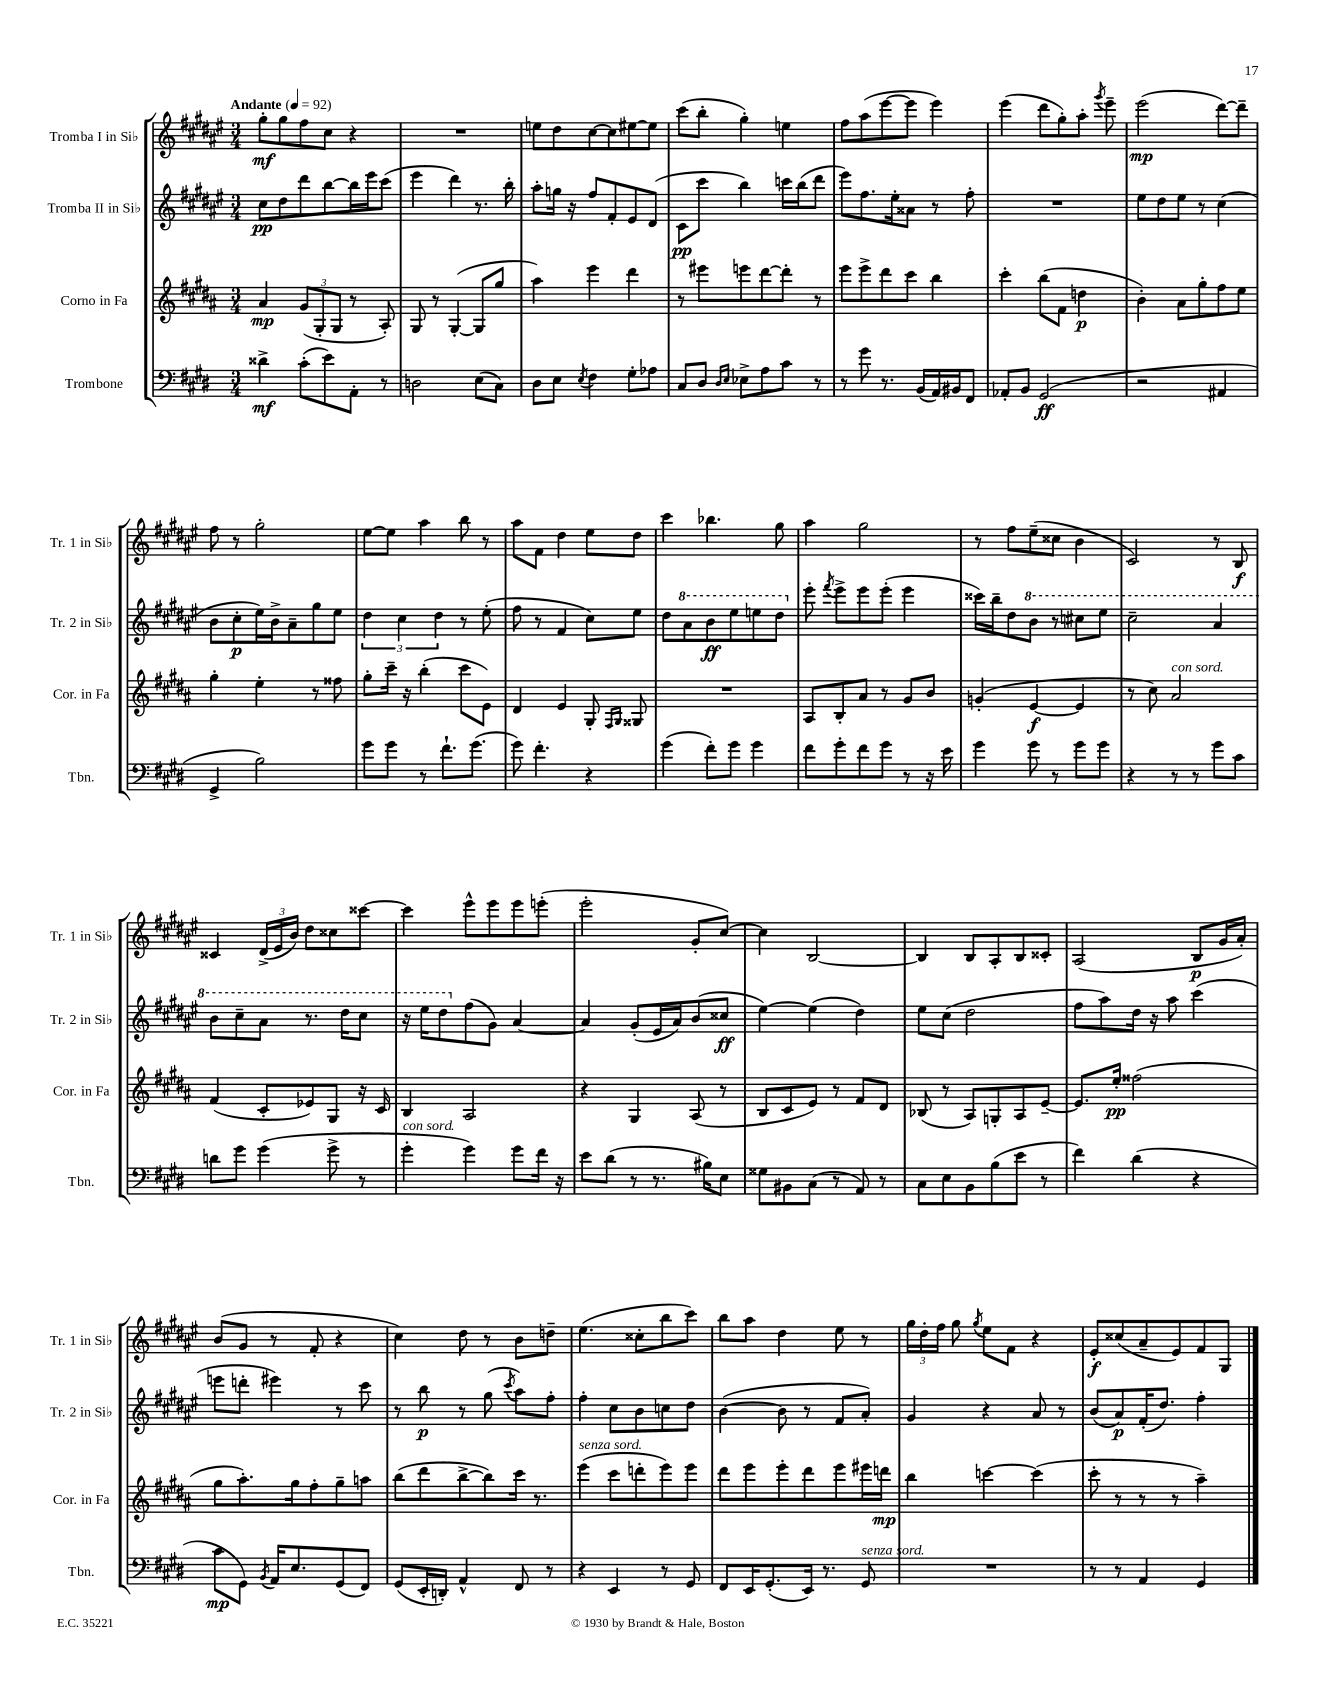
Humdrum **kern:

**kern	**kern	**kern	**kern
*staff4	*staff3	*staff2	*staff1
*clefF4	*clefG2	*clefG2	*clefG2
*k[f#c#g#d#]	*k[f#c#g#d#a#]	*k[f#c#g#d#a#e#]	*k[f#c#g#d#a#e#]
*M3/4	*M3/4	*M3/4	*M3/4
*MM92	*MM92	*MM92	*MM92
4d##^	4a#	8cc#	8gg#'
.	.	8dd#	8gg#
(8c#'	(12g#	8ddd#	8ff#
.	12G#'	.	.
8e)	.	[8bb	8cc#
.	12G#	.	.
8AA'	8r	16bb]	4r
.	.	16eee#	.
8r	8A#')	(8ccc#	.
=	=	=	=
2D	8G#	4eee#	2.r
.	8r	.	.
.	([4G#'	4ddd#)	.
(8E	8G#]	8.r	.
8C#)	8gg#	.	.
.	.	16bb'	.
=	=	=	=
8D#	4aa#)	8aa#'	8ee
8E	.	16gg	8dd#
.	.	16r	.
8qE	.	.	.
4F#	4eee	8ff#	[8cc#
.	.	8f#'	8cc#]
8G#'	4ddd#	8e#	[8ee#
8A-	.	(8d#	8ee#]
=	=	=	=
8C#	8r	8c#	(8ccc#
8D#	8eee#	8ccc#	8bb'
16qqD#	.	.	.
16qqE	.	.	.
8E-^	8eee	4bb)	4gg#')
8A	[8ddd#	.	.
8c#	8ddd#']	16ccc	4ee
.	.	(16bb	.
8r	8r	8ddd#	.
=	=	=	=
8r	8eee	8eee#)	8ff#
8g#	8eee^	8.ff#	(8aa#
8.r	8ddd#	.	[8eee#
.	.	16ee#'	.
.	8ccc#	8a##	8eee#]
(16BB	.	.	.
16AA)	4bb	8r	4eee#)
16BB#	.	.	.
8FF#	.	8ff#'	.
=	=	=	=
8AA-'	4ccc#'	2.r	(4eee#
8BB	.	.	.
(2GG#	(8bb	.	8ddd#
.	8f#	.	8gg#')
.	4dd	.	8aa#'
.	.	.	8qggg#
.	.	.	8eee#~
=	=	=	=
2r	4b')	8ee#	(2eee#
.	.	8dd#	.
.	8a#	8ee#	.
.	8gg#'	8r	.
4AA#	8ff#	(4cc#	[8ddd#)
.	8ee	.	8ddd#~]
=	=	=	=
4GG#^	4gg#'	8b	8ff#
.	.	8cc#'	8r
2B)	4ee'	16ee#)	2gg#'
.	.	16b^	.
.	.	8a#~	.
.	8r	8gg#	.
.	8ff##	8ee#	.
=	=	=	=
8g#	8gg#'	6dd#	[8ee#
8g#	16ccc#~	.	8ee#]
.	.	6cc#	.
.	16r	.	.
8r	(4bb'	.	4aa#
.	.	6dd#	.
8.f#`	.	.	.
.	8ccc#	8r	8bb
(8.g#	.	.	.
.	8e)	(8ee#'	8r
=	=	=	=
8g#)	4d#	8ff#	8aa#
4.f#'	.	8r	8f#
.	4e	4f#	4dd#
4r	8G#'	8cc#)	8ee#
.	16qqF#	.	.
.	16qqG#	.	.
.	8G##	8ee#	8dd#
=	=	=	=
(4g#	2.r	8dd#	4ccc#
.	.	8aa#	.
8f#')	.	8bb	4.bb-
8g#	.	8eee#	.
4g#	.	8eee	.
.	.	8ddd#	8gg#
=	=	=	=
8f#	8A#	8eee#'	4aa#
.	.	8qfff#	.
8g#'	8B'	8eee#^	.
8f#	8a#	8eee#	2gg#
8g#	8r	(8eee#'	.
8r	8g#	4eee#	.
16r	8b	.	.
16e	.	.	.
=	=	=	=
4g#	(4g'	16ccc##)	8r
.	.	16bb~	.
.	.	8dd#	8ff#
8g#	[4e	8bb	(8ee#~
8r	.	8r	8cc##
8g#	4e]	8ccc#	4b
8g#	.	8eee#	.
=	=	=	=
4r	8r	2ccc#~	2c#)
.	8cc#)	.	.
8r	2a#	.	.
8r	.	.	.
8g#	.	4aa#	8r
8c#	.	.	8B
=	=	=	=
8d	(4f#	8bb	4c##
8g#	.	8ccc#~	.
(4g#	8c#'	8aa#	(24d#^
.	.	.	24e#
.	.	.	24b)
.	8e-)	8.r	8dd#
8g#^	8G#	.	8cc##
.	.	16ddd#	.
8r	16r	8ccc#	[8ccc##
.	16c#	.	.
=	=	=	=
4g#'	4B	16r	4ccc##]
.	.	16eee#	.
.	.	8ddd#	.
4g#)	2A#	(8ff#	8eee#^^
.	.	8g#)	8eee#
8g#	.	[4a#	8eee#
16f#	.	.	(8eee'
16r	.	.	.
=	=	=	=
8e	4r	4a#]	2eee#'
(8d#	.	.	.
8r	4G#	(8g#'	.
8.r	.	16e#	.
.	.	16a#)	.
.	(8A#	(8b	8g#'
16B#)	.	.	.
8E	8r	8cc##	[8cc#)
=	=	=	=
8G##	8B	[4ee#)	4cc#]
8BB#	8c#	.	.
(8C#	8e)	(4ee#]	[2B
8r	8r	.	.
8AA)	8f#	4dd#)	.
8r	8d#	.	.
=	=	=	=
8C#	(8B-	8ee#	4B]
8E	8r	(8cc#	.
8BB	8A#)	2dd#	8B
(8B	8G'	.	8A#'
8e	8A#	.	8B
8r	[8e~	.	8c##'
=	=	=	=
4f#)	8.e]	8ff#	(2A#
.	.	8aa#)	.
.	16ee'	.	.
(4d#	(2ff##	16dd#	.
.	.	16r	.
.	.	8aa#	.
4r	.	(4ccc#	8B
.	.	.	16g#
.	.	.	16a#')
=	=	=	=
8c#	8gg#	8eee	(8b
8GG#)	8.aa#')	8ddd'	8g#
8qBB	.	.	.
16AA	.	4eee#)	8r
8.E	16gg#	.	.
.	8ff#'	.	8f#'
(8GG#	8gg#~	8r	4r
8FF#)	8aa	8ccc#	.
=	=	=	=
(8GG#	(8bb	8r	4cc#)
16EE'	8ddd#	8bb	.
16DD')	.	.	.
4AA^^	[8bb^	8r	8dd#
.	8bb])	(8gg#	8r
.	.	8qccc#	.
8FF#	16ccc#	8aa#)	8b
.	8.r	.	.
8r	.	8ff#'	8dd~
=	=	=	=
4r	(4eee	4ff#'	(4.ee#
4EE	8ccc#	8cc#	.
.	8ddd'	8b	8cc##'
8r	8eee)	8cc	8bb
8GG#	8eee	8dd#	8ccc#)
=	=	=	=
8FF#	8ddd#	([4b	8bb
16EE	8eee	.	8aa#
(8.GG#'	.	.	.
.	8eee'	8b]	4dd#
16EE)	8ddd#	8r	.
8.r	.	.	.
.	8eee	8f#	8ee#
8GG#	16eee#	8a#')	8r
.	16ddd	.	.
=	=	=	=
2.r	4bb	4g#	24gg#
.	.	.	24dd#'
.	.	.	24ff#
.	.	.	8gg#
.	.	.	8qgg#
.	[4ccc	4r	8ee#
.	.	.	8f#
.	(4ccc]	8a#	4r
.	.	8r	.
=	=	=	=
8r	8ccc#'	(8b	8e#'
8r	8r	8a#)	(8cc##
4AA	8r	(16f#'	8a#~
.	.	8.dd#)	.
.	8r	.	8e#)
4GG#	4aa#~)	4ff#'	8f#
.	.	.	8G#
==	==	==	==
*-	*-	*-	*-
